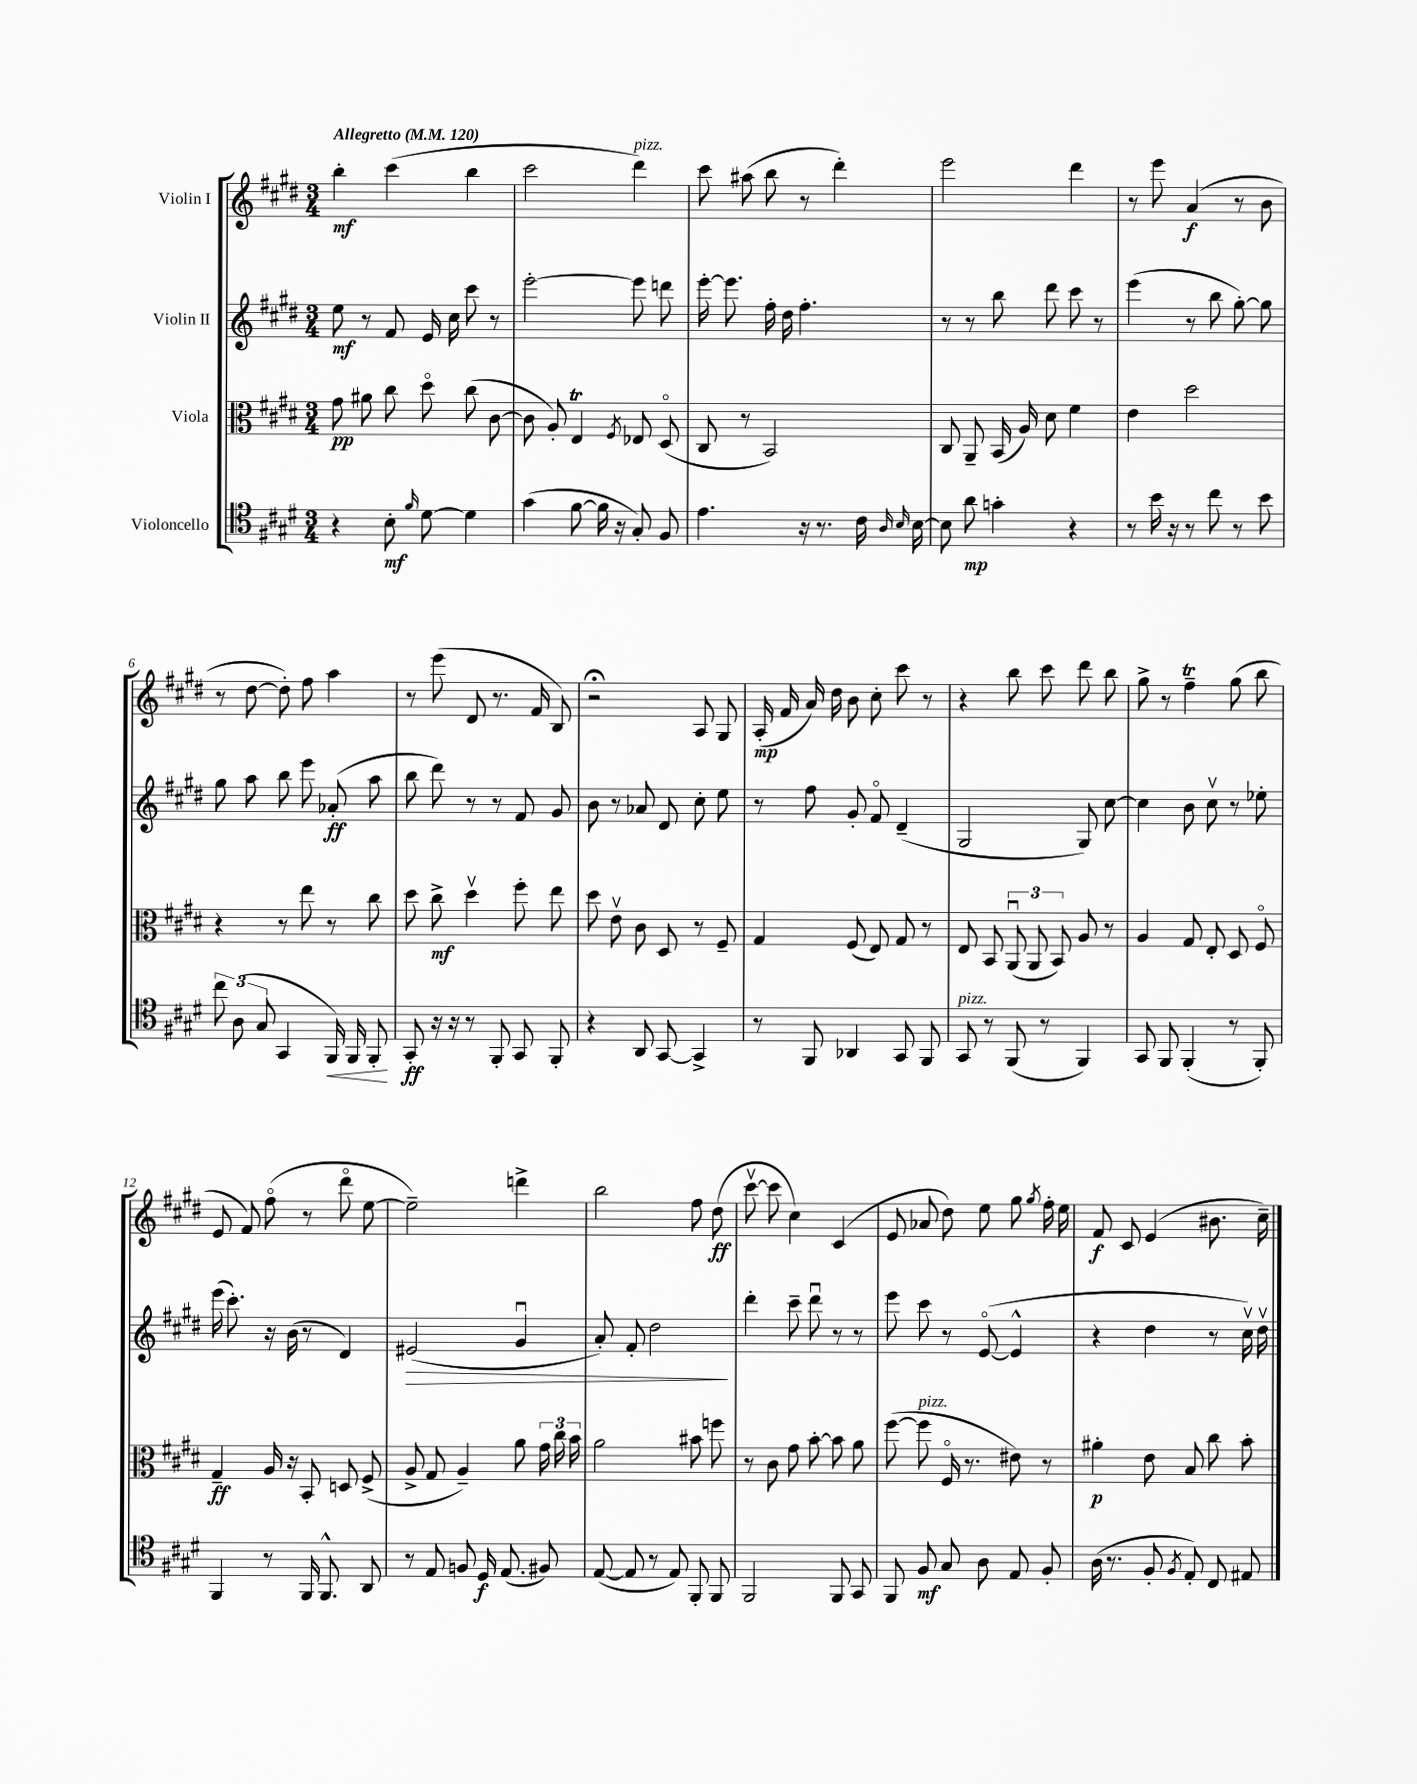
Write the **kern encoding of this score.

**kern	**kern	**kern	**kern
*staff4	*staff3	*staff2	*staff1
*clefC4	*clefC3	*clefG2	*clefG2
*k[f#c#g#d#]	*k[f#c#g#d#]	*k[f#c#g#d#]	*k[f#c#g#d#]
*M3/4	*M3/4	*M3/4	*M3/4
*MM120	*MM120	*MM120	*MM120
4r	8g#	8ee	4bb'
.	8a#	8r	.
8B'	8cc#	8f#	(4ccc#
16qqf#	.	.	.
[8d#	8dd#o	16e	.
.	.	16cc#	.
4d#]	(8cc#	8ccc#	4bb
.	[8c#	8r	.
=	=	=	=
(4g#	8c#]	[2eee'	2ccc#
.	8A')	.	.
[8f#	4E	.	.
16f#]	.	.	.
16r	.	.	.
.	8qF#	.	.
8G#')	8E-	8eee]	4ddd#)
8F#	(8D#o	8ddd	.
=	=	=	=
4.e	8C#	[16eee'	8ccc#
.	.	8.eee]	.
.	8r	.	(8aa#
.	2BB)	16ff#'	8bb
.	.	16dd#	.
16r	.	4.ff#'	8r
8.r	.	.	.
.	.	.	4ddd#')
16c#	.	.	.
16qqA	.	.	.
16qqB	.	.	.
[16B	.	.	.
=	=	=	=
8B]	8C#	8r	2eee
8a	8AA~	8r	.
4g'	(16BB	8bb	.
.	16A)	.	.
.	8d#	8ddd#	.
4r	4f#	8ccc#	4ddd#
.	.	8r	.
=	=	=	=
8r	4e	(4eee	8r
16b	.	.	8eee
16r	.	.	.
8r	2dd#	8r	(4a
8cc#	.	8bb	.
8r	.	[8gg#')	8r
8b	.	8gg#]	8b
=	=	=	=
12cc#	4r	8gg#	8r
(12A	.	.	.
.	.	8aa	[8dd#
12G#	.	.	.
4GG#	8r	8bb	8dd#'])
.	8ee	8eee	8ff#
16FF#)	8r	(8a-'	4aa
16FF#	.	.	.
8FF#'	8cc#	8aa	.
=	=	=	=
8GG#'	8dd#	8bb	8r
16r	8cc#^	8ddd#)	(8eee
16r	.	.	.
8r	4dd#v	8r	8d#
8FF#'	.	8r	8.r
8GG#	8ff#'	8f#	.
.	.	.	16f#
8FF#'	8ee	8g#	8B)
=	=	=	=
4r	8dd#	8b	2r;
.	8ev	8r	.
8AA	8c#	8a-	.
[8GG#	8D#	8d#	.
4GG#^]	8r	8cc#'	8A
.	8F#~	8ee	8G#
=	=	=	=
8r	4G#	8r	(16A'
.	.	.	16f#
8FF#	.	8ff#	16a)
.	.	.	16dd#
4AA-	(8F#	8g#'	8b
.	8E)	8f#o	8cc#'
8GG#	8G#	(4d#~	8ccc#
8FF#	8r	.	8r
=	=	=	=
8GG#	8E	2G#	4r
8r	8BB	.	.
(8FF#	(12AAu	.	8bb
.	12AA	.	.
8r	.	.	8ccc#
.	12BB)	.	.
4FF#)	8A	8G#)	8ddd#
.	8r	[8cc#	8bb
=	=	=	=
8GG#	4A	4cc#]	8gg#^
8FF#	.	.	8r
(4FF#'	8G#	8b	4ff#~
.	8E'	8cc#v	.
8r	8D#	8r	(8gg#
8FF#')	8F#o	8ee-'	8bb
=	=	=	=
4FF#	4G#~	(16eee	8e
.	.	8.ccc#')	.
.	.	.	8f#)
8r	16A	16r	(8ff#o
.	16r	(16b	.
16FF#	8BB'	8r	8r
8.FF#^^	.	.	.
.	8D	4d#)	8ddd#o
8AA	(8F#^	.	[8ee
=	=	=	=
8r	8A^	(2e#	2ee~])
8E	8G#	.	.
8F	4A~)	.	.
16D#	.	.	.
(8.E	.	.	.
.	8a	4g#u	4ddd^
8F#)	24g#	.	.
.	24cc#	.	.
.	24b	.	.
=	=	=	=
([8E	2a	8a')	2bb
8E]	.	8f#'	.
8r	.	2dd#	.
8E)	.	.	.
8FF#'	8b#	.	8ff#
8FF#	8ff	.	(8dd#
=	=	=	=
2FF#	8r	4ddd#'	[8ccc#v
.	8c#	.	8ccc#]
.	8g#	8ccc#~	4cc#)
.	[8b'	8ddd#u	.
8FF#	8b]	8r	(4c#
8GG#	8a	8r	.
=	=	=	=
8FF#	([8ff#	8eee	8e
8F#	8ff#]	8ccc#	8a-
8G#	16F#o	8r	8dd#)
.	8.r	.	.
8A	.	([8eo	8ee
8E	8e#)	4e^^]	8gg#
.	.	.	8qgg#
8F#'	8r	.	16ff#'
.	.	.	16ee
=	=	=	=
(16A	4a#'	4r	8f#
8.r	.	.	.
.	.	.	8c#
8F#'	8e	4dd#	(4e
8qF#	.	.	.
8E')	8B	.	.
8C#	8cc#	8r	8.b#
8E#	8b'	16cc#v)	.
.	.	16dd#v	16cc#~)
==	==	==	==
*-	*-	*-	*-
